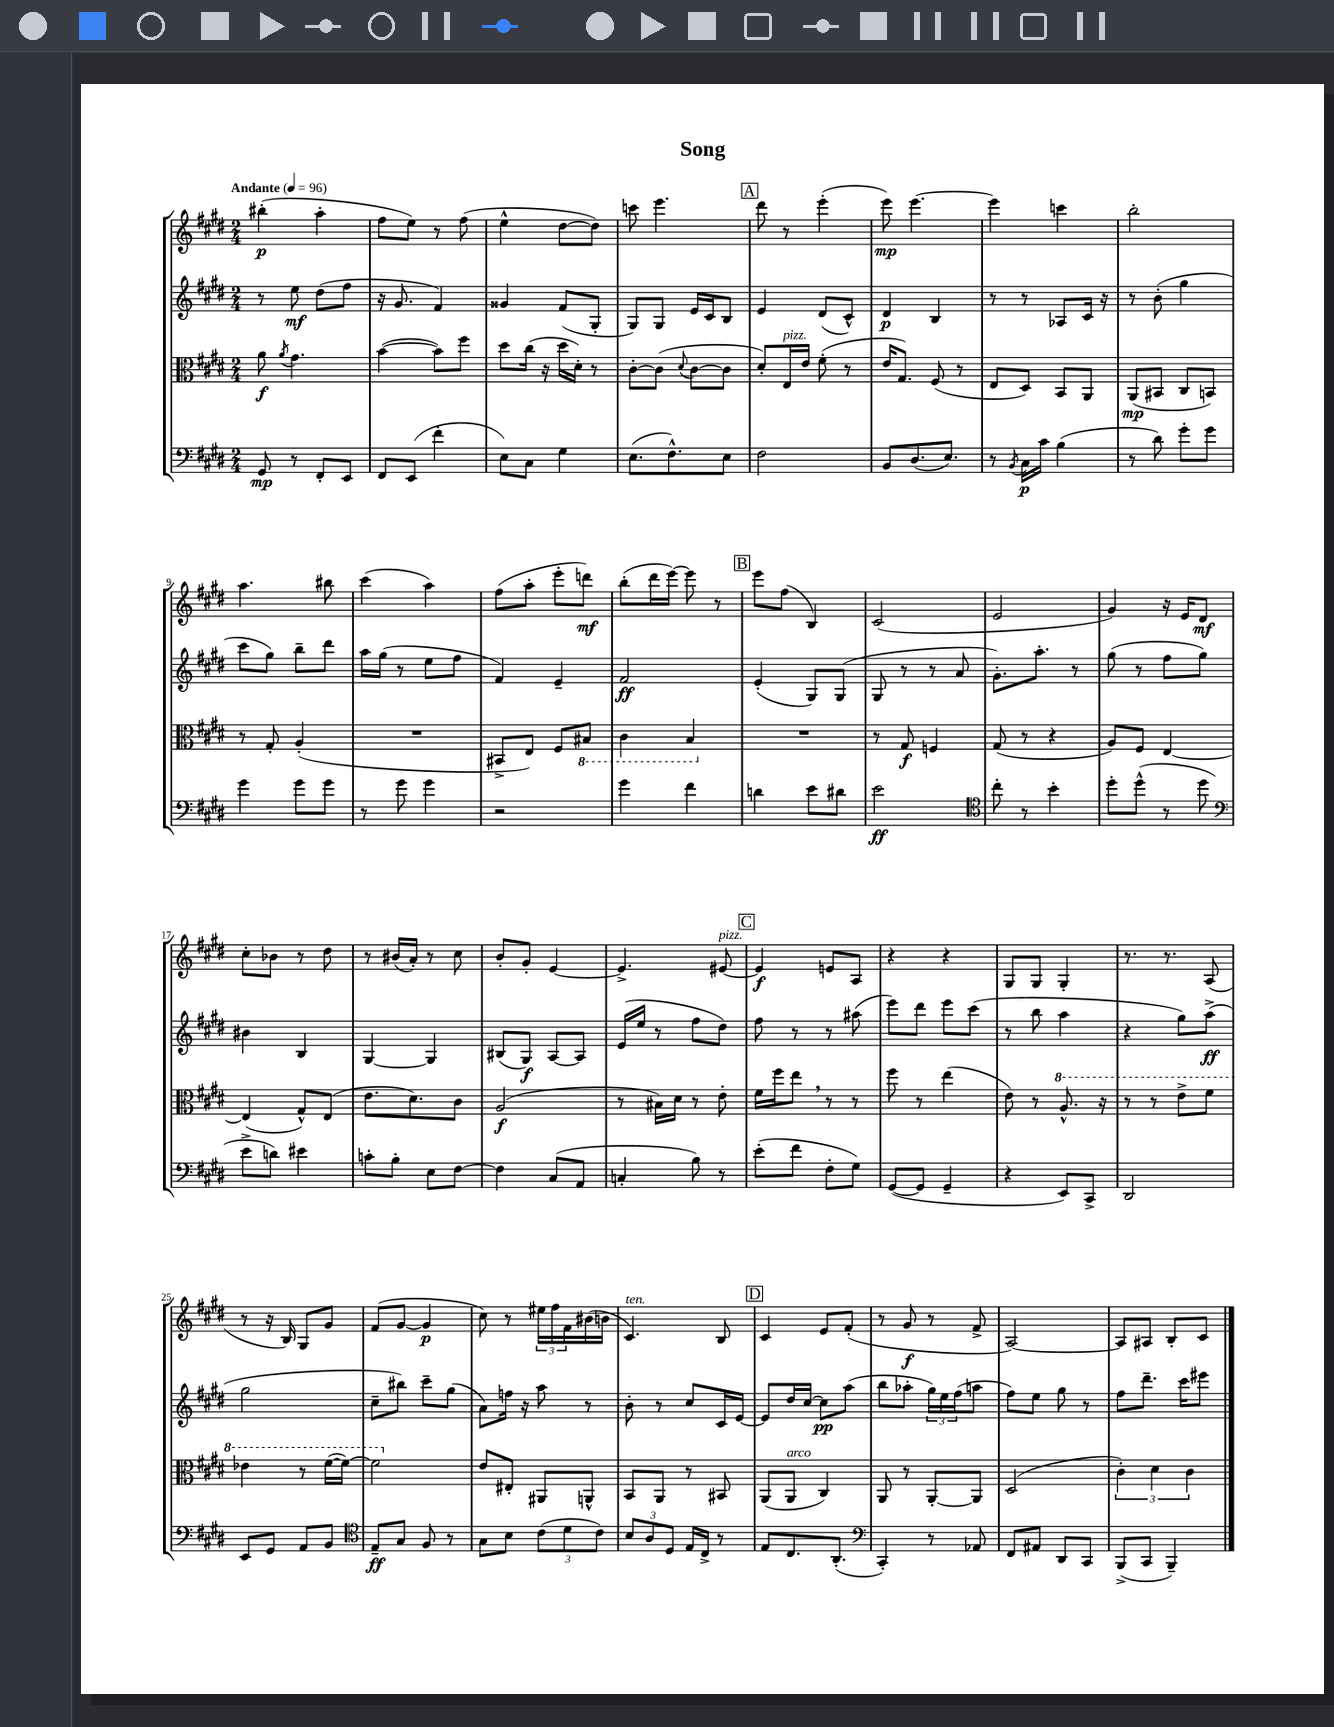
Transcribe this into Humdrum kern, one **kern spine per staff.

**kern	**dynam	**kern	**dynam	**kern	**dynam	**kern	**dynam
*part4	*part4	*part3	*part3	*part2	*part2	*part1	*part1
*staff4	*staff4	*staff3	*staff3	*staff2	*staff2	*staff1	*staff1
*clefF4	*	*clefC3	*	*clefG2	*	*clefG2	*
*k[f#c#g#d#]	*	*k[f#c#g#d#]	*	*k[f#c#g#d#]	*	*k[f#c#g#d#]	*
*M2/4	*	*M2/4	*	*M2/4	*	*M2/4	*
*MM96	*	*MM96	*	*MM96	*	*MM96	*
=1	=1	=1	=1	=1	=1	=1	=1
!	!	!	!	!	!	!LO:TX:a:B:t=Andante	!
8GG#/	mp	8a\	f	8r	.	(4bb#X'\	p
.	.	8qa/	.	.	.	.	.
8r	.	4.g#\	.	8ee\	mf	.	.
8FF#'/L	.	.	.	(8dd#\L	.	4aa'\	.
8EE/J	.	.	.	8ff#\J	.	.	.
=2	=2	=2	=2	=2	=2	=2	=2
8FF#/L	.	([4b\	.	16r	.	8ff#\L	.
.	.	.	.	8.g#/	.	.	.
(8EE/J	.	.	.	.	.	8ee\J)	.
4f#'\	.	8b\L])	.	4f#/)	.	8r	.
.	.	8ff#\J	.	.	.	(8ff#\	.
=3	=3	=3	=3	=3	=3	=3	=3
8E\L)	.	8dd#\L	.	4g##X/	.	4ee^^\	.
8C#\J	.	(16cc#\Jk	.	.	.	.	.
.	.	16r	.	.	.	.	.
4G#\	.	16dd#\LL	.	(8f#/L	.	[8dd#\L	.
.	.	16d#'\JJ)	.	.	.	.	.
.	.	8r	.	8G#'/J	.	8dd#\J])	.
=4	=4	=4	=4	=4	=4	=4	=4
(8.E\L	.	[8c#'\L	.	8G#/L)	.	8cccn\	.
.	.	(8c#\J]	.	8G#/J	.	4.eee\	.
8.F#^^\)	.	.	.	.	.	.	.
.	.	8qqd#/	.	.	.	.	.
.	.	[8c#\L	.	16e/LL	.	.	.
.	.	.	.	16c#/J	.	.	.
8E\J	.	8c#\J]	.	8B/J	.	.	.
!!LO:REH:place=s1:t=A
=5	=5	=5	=5	=5	=5	=5	=5
2F#\	.	8d#'/L)	.	4e/	.	8ddd#\	.
!	!	!LO:TX:a:i:t=pizz.	!	!	!	!	!
.	.	16E/L	.	.	.	8r	.
.	.	16e/JJ	.	.	.	.	.
.	.	(8f#'\	.	(8d#/L	.	(4eee'\	.
.	.	8r	.	8c#^^/J)	.	.	.
=6	=6	=6	=6	=6	=6	=6	=6
8BB/L	.	16e/KL	.	4d#/	p	8eee\)	mp
.	.	8.G#/J)	.	.	.	.	.
(8.D#/	.	.	.	.	.	[4.eee\	.
.	.	(8F#/	.	4B/	.	.	.
8.E/J)	.	.	.	.	.	.	.
.	.	8r	.	.	.	.	.
=7	=7	=7	=7	=7	=7	=7	=7
8r	.	8E/L	.	8r	.	4eee\]	.
8qBB/	.	.	.	.	.	.	.
16C#\LL	p	8D#/J)	.	8r	.	.	.
16c#\JJ	.	.	.	.	.	.	.
(4B\	.	8BB/L	.	8A-X/L	.	4cccn\	.
.	.	8AA/J	.	16c#/Jk	.	.	.
.	.	.	.	16r	.	.	.
=8	=8	=8	=8	=8	=8	=8	=8
8r	.	(8AA/L	mp	8r	.	2bb'\	.
8d#\)	.	8BB#X/J	.	(8b'\	.	.	.
8g#'\L	.	8C#/L	.	4gg#\	.	.	.
8g#\J	.	8BBn/J)	.	.	.	.	.
!!LO:LB:g=z
=9	=9	=9	=9	=9	=9	=9	=9
4g#\	.	8r	.	8ccc#\L	.	4.aa\	.
.	.	8G#'/	.	8gg#\J)	.	.	.
8g#\L	.	(4A'/	.	8bb~\L	.	.	.
8g#\J	.	.	.	8ddd#\J	.	8bb#X\	.
=10	=10	=10	=10	=10	=10	=10	=10
8r	.	2r	.	16aa\LL	.	(4ccc#\	.
.	.	.	.	(16gg#\JJ	.	.	.
8g#\	.	.	.	8r	.	.	.
4g#\	.	.	.	8ee\L	.	4aa\)	.
.	.	.	.	8ff#\J	.	.	.
=11	=11	=11	=11	=11	=11	=11	=11
2r	.	8BB#X^/L	.	4f#/)	.	(8ff#\L	.
.	.	8E/J)	.	.	.	8aa'\J	.
.	.	8F#/L	.	4e~/	.	8eee'\L	.
*	*	*8ba	*	*	*	*	*
.	.	8BB#X/J	.	.	.	8dddn\J)	mf
=12	=12	=12	=12	=12	=12	=12	=12
4g#\	.	4C#\	.	2f#/	ff	(8bb'\L	.
.	.	.	.	.	.	16ddd#\L	.
.	.	.	.	.	.	[16eee\JJ)	.
4f#\	.	4BB/	.	.	.	8eee\]	.
.	.	.	.	.	.	8r	.
!!LO:REH:place=s1:t=B
=13	=13	=13	=13	=13	=13	=13	=13
*	*	*X8ba	*	*	*	*	*
4dn\	.	2r	.	(4e'/	.	8eee\L	.
.	.	.	.	.	.	(8ff#\J	.
8e\L	.	.	.	8G#/L)	.	4B/)	.
8d#X\J	.	.	.	(8G#/J	.	.	.
=14	=14	=14	=14	=14	=14	=14	=14
2e\	ff	8r	.	8G#/	.	(2c#/	.
.	.	8G#/	f	8r	.	.	.
.	.	4Fn/	.	8r	.	.	.
.	.	.	.	8a/	.	.	.
=15	=15	=15	=15	=15	=15	=15	=15
*clefC4	*	*	*	*	*	*	*
8cc#'\	.	(8G#/	.	8.g#'\L)	.	2e/	.
8r	.	8r	.	.	.	.	.
.	.	.	.	8.aa'\J	.	.	.
4b'\	.	4r	.	.	.	.	.
.	.	.	.	8r	.	.	.
=16	=16	=16	=16	=16	=16	=16	=16
8dd#'\L	.	8A/L)	.	(8gg#\	.	4g#/)	.
(8dd#^^\J	.	8F#/J	.	8r	.	.	.
8r	.	[4E/	.	8ff#\L	.	16r	.
.	.	.	.	.	.	16e/KL	.
8dd#\	.	.	.	8gg#\J)	.	8d#/J	mf
!!LO:LB:g=z
=17	=17	=17	=17	=17	=17	=17	=17
*clefF4	*	*	*	*	*	*	*
8e^\L	.	(4E/]	.	4b#X\	.	8cc#'\L	.
8dn\J)	.	.	.	.	.	8b-X\J	.
4e#X\	.	8G#^^/L)	.	4B/	.	8r	.
.	.	(8E/J	.	.	.	8dd#\	.
=18	=18	=18	=18	=18	=18	=18	=18
8cn'\L	.	8.e\L	.	[4G#/	.	8r	.
8B'\J	.	.	.	.	.	(16b#X/LL	.
.	.	8.d#\)	.	.	.	16a'/JJ)	.
8E\L	.	.	.	4G#/]	.	8r	.
[8F#\J	.	8c#\J	.	.	.	8cc#\	.
=19	=19	=19	=19	=19	=19	=19	=19
4F#\]	.	(2A/	f	(8B#X/L	.	8b'/L	.
.	.	.	.	8G#/J)	f	8g#'/J	.
(8C#/L	.	.	.	[8A/L	.	[4e/	.
8AA/J	.	.	.	8A/J]	.	.	.
=20	=20	=20	=20	=20	=20	=20	=20
4Cn'/	.	8r	.	(16e/LL	.	4.e^/]	.
.	.	.	.	16ee/JJ	.	.	.
.	.	16B#X\LL)	.	8r	.	.	.
.	.	16d#\JJ	.	.	.	.	.
8B\)	.	8r	.	8ff#\L	.	.	.
!	!	!	!	!	!	!LO:TX:a:i:t=pizz.	!
8r	.	8e'\	.	8dd#\J)	.	[8e#X/	.
!!LO:REH:place=s1:t=C
=21	=21	=21	=21	=21	=21	=21	=21
(8e'\L	.	16f#\LL	.	8ff#\	.	4e#/]	f
.	.	16ff#\J	.	.	.	.	.
8f#\J	.	8ee,\J	.	8r	.	.	.
8F#'\L	.	8r	.	8r	.	8en/L	.
8G#\J)	.	8r	.	(8aa#X\	.	8A/J	.
=22	=22	=22	=22	=22	=22	=22	=22
([8GG#/L	.	8ff#\	.	8eee\L)	.	4r	.
8GG#/J]	.	8r	.	8ddd#\J	.	.	.
4GG#~/	.	(4ee\	.	8eee\L	.	4r	.
.	.	.	.	(8ccc#\J	.	.	.
=23	=23	=23	=23	=23	=23	=23	=23
4r	.	8e\)	.	8r	.	8G#/L	.
.	.	8r	.	8bb\	.	8G#/J	.
*	*	*8va	*	*	*	*	*
8EE/L)	.	8.a^^/	.	4aa\	.	4G#'/	.
8CC#^/J	.	.	.	.	.	.	.
.	.	16r	.	.	.	.	.
=24	=24	=24	=24	=24	=24	=24	=24
2DD#/	.	8r	.	4r	.	8.r	.
.	.	8r	.	.	.	.	.
.	.	.	.	.	.	8.r	.
.	.	8ee^\L	.	8gg#\L)	.	.	.
.	.	8ff#\J	.	(8aa^\J	ff	(8A/	.
!!LO:LB:g=z
=25	=25	=25	=25	=25	=25	=25	=25
8EE/L	.	4ee-X\	.	2gg#\	.	8r	.
8GG#/J	.	.	.	.	.	16r	.
.	.	.	.	.	.	16B/)	.
8AA/L	.	8r	.	.	.	8G#/L	.
8BB/J	.	([16ff#\LL	.	.	.	8g#/J	.
.	.	16ff#\JJ_)	.	.	.	.	.
=26	=26	=26	=26	=26	=26	=26	=26
*clefC4	*	*	*	*	*	*	*
8E~/L	ff	2ff#\]	.	8cc#~\L	.	(8f#/L	.
8G#/J	.	.	.	8bb#X\J)	.	[8g#/J	.
8F#/	.	.	.	8ccc#~\L	.	4g#/]	p
8r	.	.	.	(8gg#\J	.	.	.
=27	=27	=27	=27	=27	=27	=27	=27
*	*	*X8va	*	*	*	*	*
8G#\L	.	8e/L	.	8a\L)	.	8cc#\)	.
8B\J	.	8E#X'/J	.	16ffn\Jk	.	8r	.
.	.	.	.	16r	.	.	.
(12c#\L	.	8AA#X/L	.	8aa\	.	24ee#X\LL	.
.	.	.	.	.	.	24ff#\	.
12d#\	.	.	.	.	.	24f#\	.
.	.	8AAn^^/J	.	8r	.	(16b#X\	.
12c#\J)	.	.	.	.	.	.	.
.	.	.	.	.	.	16bn\JJ	.
=28	=28	=28	=28	=28	=28	=28	=28
!	!	!	!	!	!	!LO:TX:a:i:t=ten.	!
12B/L	.	8BB/L	.	8b'\	.	4.c#/)	.
12A/	.	.	.	.	.	.	.
.	.	8AA/J	.	8r	.	.	.
12D#/J	.	.	.	.	.	.	.
16E/LL	.	8r	.	8cc#/L	.	.	.
16C#^/JJ	.	.	.	.	.	.	.
8r	.	8BB#X/	.	16c#/L	.	8B/	.
.	.	.	.	[16e/JJ	.	.	.
!!LO:REH:place=s1:t=D
=29	=29	=29	=29	=29	=29	=29	=29
8E/L	.	(8AA/L	.	8e/L]	.	4c#/	.
!	!	!LO:TX:a:i:t=arco	!	!	!	!	!
8.C#/	.	8AA/J	.	16dd#/L	.	.	.
.	.	.	.	[16cc#/JJ	.	.	.
.	.	4C#/)	.	8cc#\L]	pp	8e/L	.
(8.AA'/J	.	.	.	.	.	.	.
.	.	.	.	(8aa\J	.	(8f#'/J	.
=30	=30	=30	=30	=30	=30	=30	=30
*clefF4	*	*	*	*	*	*	*
4CC#'/)	.	8AA/	.	8bb\L	.	8r	.
.	.	8r	.	8aa-X'\J	.	8g#/	f
8r	.	[8AA'/L	.	24gg#\LL)	.	8r	.
.	.	.	.	24ee\	.	.	.
.	.	.	.	(24ff#\J	.	.	.
8AA-X/	.	8AA/J]	.	8aan\J	.	8f#^/	.
=31	=31	=31	=31	=31	=31	=31	=31
8FF#/L	.	(2D#/	.	8ff#\L)	.	[2A/)	.
8AA#X/J	.	.	.	8ee\J	.	.	.
8DD#/L	.	.	.	8gg#\	.	.	.
8CC#/J	.	.	.	8r	.	.	.
=32	=32	=32	=32	=32	=32	=32	=32
(8BBB^/L	.	6c#'\)	.	8ff#\L	.	8A/L]	.
8CC#/J	.	.	.	8.ddd#~\J	.	8A#X/J	.
.	.	6d#\	.	.	.	.	.
4BBB~/)	.	.	.	.	.	8B'/L	.
.	.	.	.	16ccc#\KL	.	.	.
.	.	6c#\	.	.	.	.	.
.	.	.	.	8eee#X\J	.	8c#/J	.
==	==	==	==	==	==	==	==
*-	*-	*-	*-	*-	*-	*-	*-
